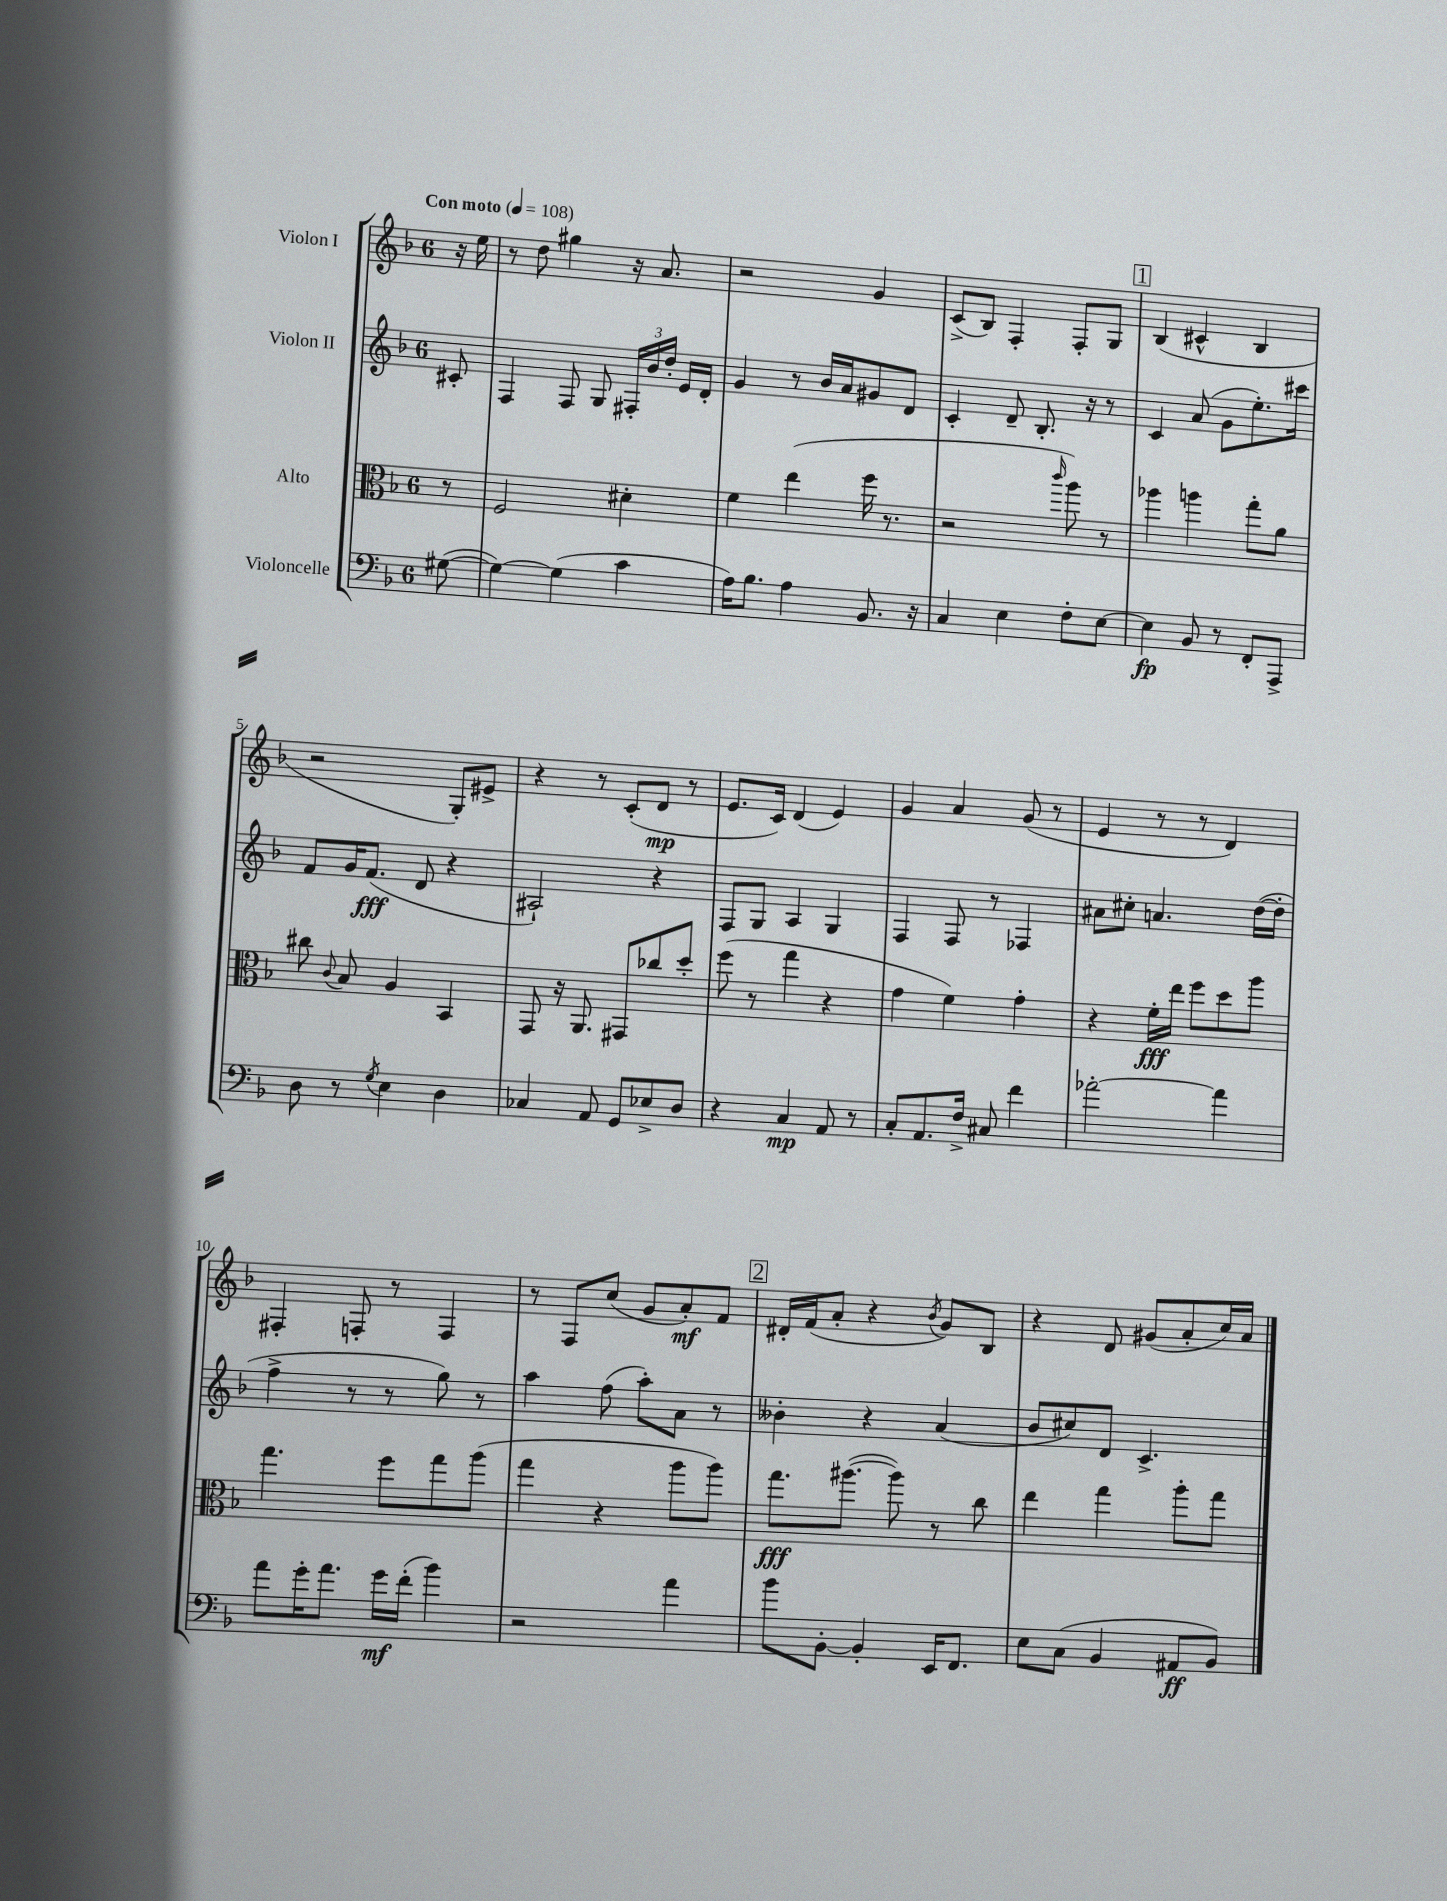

**kern	**dynam	**kern	**dynam	**kern	**dynam	**kern	**dynam
*part4	*part4	*part3	*part3	*part2	*part2	*part1	*part1
*staff4	*staff4	*staff3	*staff3	*staff2	*staff2	*staff1	*staff1
*I"Violoncelle	*	*I"Alto	*	*I"Violon II	*	*I"Violon I	*
*clefF4	*	*clefC3	*	*clefG2	*	*clefG2	*
*k[b-]	*	*k[b-]	*	*k[b-]	*	*k[b-]	*
*M6/8	*	*M6/8	*	*M6/8	*	*M6/8	*
*MM108	*	*MM108	*	*MM108	*	*MM108	*
=	=	=	=	=	=	=	=
!	!	!	!	!	!	!LO:TX:a:B:t=Con moto	!
([8G#X\	.	8r	.	8c#X'/	.	16r	.
.	.	.	.	.	.	16ee\	.
=1	=1	=1	=1	=1	=1	=1	=1
4G#\_)	.	2F/	.	4F/	.	8r	.
.	.	.	.	.	.	8dd\	.
(4G#\]	.	.	.	8F/	.	4gg#X\	.
.	.	.	.	8G/	.	.	.
4c\	.	4d#X'\	.	24F#X'/LL	.	16r	.
.	.	.	.	24b-/	.	.	.
.	.	.	.	.	.	8.a/	.
.	.	.	.	24dd'/JJ	.	.	.
.	.	.	.	16e/LL	.	.	.
.	.	.	.	16d'/JJ	.	.	.
=2	=2	=2	=2	=2	=2	=2	=2
16A\KL)	.	4f\	.	4g/	.	2r	.
8.B-\J	.	.	.	.	.	.	.
4A\	.	(4ee\	.	8r	.	.	.
.	.	.	.	16b-/LL	.	.	.
.	.	.	.	16a/J	.	.	.
8.BB-/	.	16ff\	.	8g#X/	.	4g/	.
.	.	8.r	.	.	.	.	.
.	.	.	.	8d/J	.	.	.
16r	.	.	.	.	.	.	.
=3	=3	=3	=3	=3	=3	=3	=3
4C/	.	2r	.	4c'/	.	(8c^/L	.
.	.	.	.	.	.	8B-/J)	.
4E\	.	.	.	8d~/	.	4F'/	.
.	.	.	.	8.B-'/	.	.	.
.	.	16qqccc/	.	.	.	.	.
8F'\L	.	8aa\)	.	.	.	8F'/L	.
.	.	.	.	16r	.	.	.
[8E\J	.	8r	.	8r	.	8G/J	.
!!LO:REH:place=s1:t=1
=4	=4	=4	=4	=4	=4	=4	=4
4E\]	fp	4aa-X\	.	4c/	.	(4B-/	.
8BB-/	.	4aan\	.	(8a/	.	4c#X^^/	.
8r	.	.	.	8g\L	.	.	.
8FF'/L	.	8gg'\L	.	8.ee'\)	.	4B-/	.
8AAA^/J	.	8a\J	.	.	.	.	.
.	.	.	.	16ccc#X\Jk	.	.	.
!!LO:LB:g=z
=5	=5	=5	=5	=5	=5	=5	=5
8D\	.	8cc#X\	.	8f/L	.	2r	.
.	.	8qqc/	.	.	.	.	.
8r	.	8B-/	.	16g/K	.	.	.
.	.	.	.	(8.f/J	fff	.	.
8qG/	.	.	.	.	.	.	.
4E\	.	4A/	.	.	.	.	.
.	.	.	.	8d/	.	.	.
4D\	.	4BB-/	.	4r	.	8G'/L)	.
.	.	.	.	.	.	8e#X^/J	.
=6	=6	=6	=6	=6	=6	=6	=6
4C-X/	.	8GG/	.	2A#X`/)	.	4r	.
.	.	16r	.	.	.	.	.
.	.	8.AA/	.	.	.	.	.
8AA/	.	.	.	.	.	8r	.
8GG/L	.	8GG#X/L	.	.	.	(8c'/L	.
8E-X^/	.	8cc-X/	.	4r	.	8d/J	mp
8D/J	.	8dd'/J	.	.	.	8r	.
=7	=7	=7	=7	=7	=7	=7	=7
4r	.	(8ff\	.	8F/L	.	8.e/L	.
.	.	8r	.	8G/J	.	.	.
.	.	.	.	.	.	16c/Jk)	.
4C/	mp	4gg\	.	4A/	.	(4d/	.
8AA/	.	4r	.	4G/	.	4e/)	.
8r	.	.	.	.	.	.	.
=8	=8	=8	=8	=8	=8	=8	=8
8C'/L	.	4g\	.	4F/	.	4g/	.
8.AA/	.	.	.	.	.	.	.
.	.	4f\)	.	8F/	.	4a/	.
16F^/Jk	.	.	.	.	.	.	.
8C#X/	.	.	.	8r	.	.	.
4f\	.	4g'\	.	4F-X/	.	(8g/	.
.	.	.	.	.	.	8r	.
=9	=9	=9	=9	=9	=9	=9	=9
[2a-X'\	.	4r	.	8a#X\L	.	4e/	.
.	.	.	.	8cc#X'\J	.	.	.
.	.	16f'\LL	fff	4.an/	.	8r	.
.	.	16ee\JJ	.	.	.	.	.
.	.	8ff\L	.	.	.	8r	.
4a-\]	.	8dd\	.	.	.	4d/)	.
.	.	8aa\J	.	([16dd\LL	.	.	.
.	.	.	.	16dd'\JJ]	.	.	.
!!LO:LB:g=z
=10	=10	=10	=10	=10	=10	=10	=10
8a\L	.	4.gg\	.	4ff^\	.	4F#X'/	.
16g'\K	.	.	.	.	.	.	.
8.a\J	.	.	.	.	.	.	.
.	.	.	.	8r	.	8Fn'/	.
16g\LL	mf	8ff\L	.	8r	.	8r	.
(16f'\JJ	.	.	.	.	.	.	.
4b-\)	.	8gg\	.	8gg\)	.	4F/	.
.	.	(8aa\J	.	8r	.	.	.
=11	=11	=11	=11	=11	=11	=11	=11
2r	.	4gg\	.	4aa\	.	8r	.
.	.	.	.	.	.	8F/L	.
.	.	4r	.	(8ff\	.	(8cc/J	.
.	.	.	.	8aa'\L)	.	8g/L	.
4a\	.	8aa\L	.	8a\J	.	8a'/)	mf
.	.	8aa\J)	.	8r	.	8f/J	.
!!LO:REH:place=s1:t=2
=12	=12	=12	=12	=12	=12	=12	=12
8b-\L	.	8.gg\L	fff	4b--X'\	.	16d#X'/LL	.
.	.	.	.	.	.	(16f/J	.
[8BB-'\J	.	.	.	.	.	8a'/J	.
.	.	([8.aa#X\J	.	.	.	.	.
4BB-'/]	.	.	.	4r	.	4r	.
.	.	8aa#\])	.	.	.	.	.
.	.	.	.	.	.	8qb-/	.
16EE/KL	.	8r	.	(4a/	.	8g/L)	.
8.FF/J	.	.	.	.	.	.	.
.	.	8cc\	.	.	.	8B-/J	.
=13	=13	=13	=13	=13	=13	=13	=13
8E\L	.	4ee\	.	8b-/L	.	4r	.
(8C\J	.	.	.	8cc#X/)	.	.	.
4BB-/	.	4gg\	.	8d/J	.	8d/	.
.	.	.	.	4.c^/	.	(8g#X/L	.
8AA#X/L	ff	8aa'\L	.	.	.	8a'/	.
8BB-/J)	.	8gg\J	.	.	.	16cc/L)	.
.	.	.	.	.	.	16a/JJ	.
==	==	==	==	==	==	==	==
*-	*-	*-	*-	*-	*-	*-	*-
